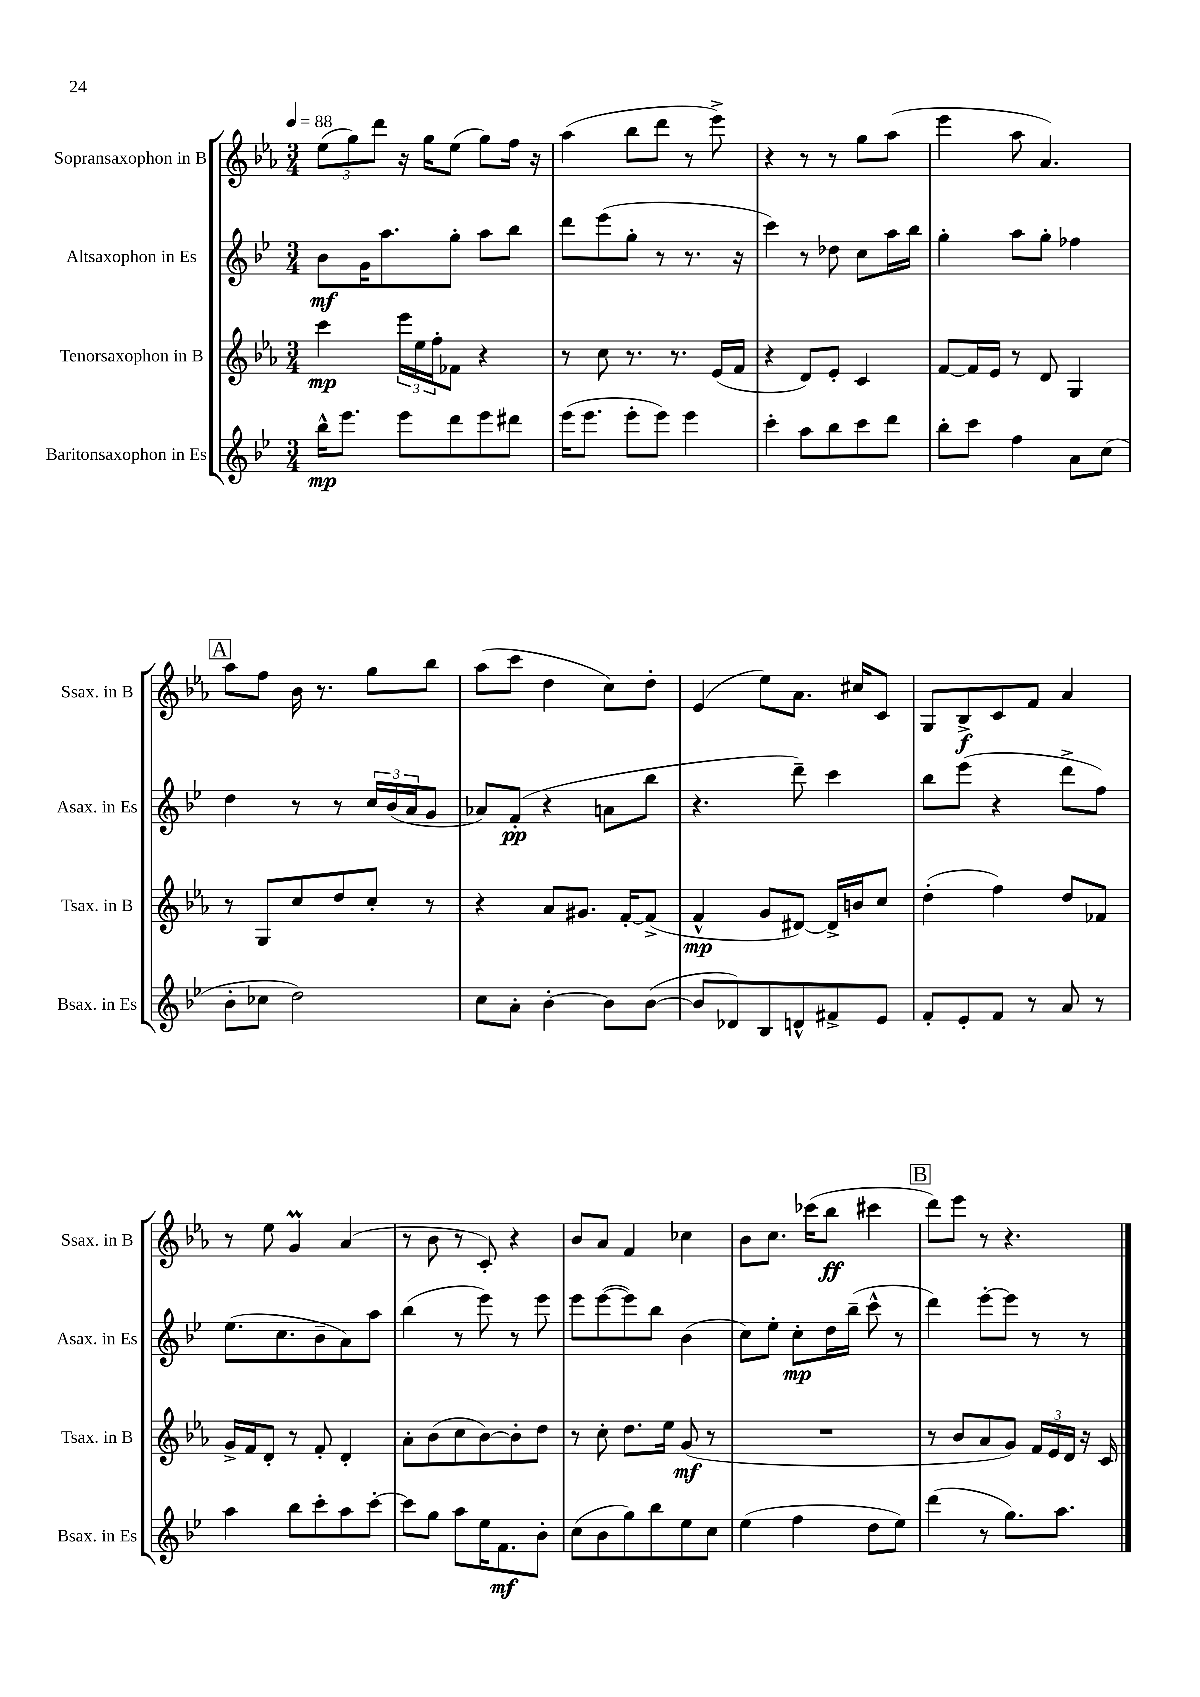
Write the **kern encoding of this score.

**kern	**kern	**kern	**kern
*staff4	*staff3	*staff2	*staff1
*clefG2	*clefG2	*clefG2	*clefG2
*k[b-e-]	*k[b-e-a-]	*k[b-e-]	*k[b-e-a-]
*M3/4	*M3/4	*M3/4	*M3/4
*MM88	*MM88	*MM88	*MM88
16bb-^^\LK	4ccc\	8b-\L	(12ee-\L
8.eee-\J	.	.	.
.	.	.	12gg\)
.	.	16g\K	.
.	.	.	12ddd\J
.	.	8.aa\	.
8eee-\L	24eee-\LL	.	16r
.	24ee-\	.	.
.	.	.	16gg\LK
.	24ff'\J	.	.
8ddd\	8f-\J	8gg'\J	(8ee-\J
8eee-\	4r	8aa\L	8gg\L)
8ddd#\J	.	8bb-\J	16ff\Jk
.	.	.	16r
=	=	=	=
(16eee-\LK	8r	8ddd\L	(4aa-\
8.eee-\J	.	.	.
.	8cc\	(8eee-\	.
8eee-'\L	8.r	8gg'\J	8bb-\L
8eee-\J)	.	8r	8ddd\J
.	8.r	.	.
4eee-\	.	8.r	8r
.	(16e-/LL	.	8eee-^\)
.	16f/JJ	16r	.
=	=	=	=
4ccc'\	4r	4ccc\)	4r
8aa\L	8d/L)	8r	8r
8bb-\	8e-'/J	8dd-\	8r
8ccc\	4c/	8cc\L	8gg\L
8ddd\J	.	16aa\L	(8aa-\J
.	.	16bb-\JJ	.
=	=	=	=
8bb-'\L	[8f/L	4gg'\	4eee-\
8ccc\J	16f/]L	.	.
.	16e-/JJ	.	.
4ff\	8r	8aa\L	8aa-\
.	8d/	8gg'\J	4.a-/)
8a\L	4G/	4ff-\	.
(8cc\J	.	.	.
=	=	=	=
8b-'\L	8r	4dd\	8aa-\L
8cc-\J	8G/L	.	8ff\J
2dd\)	8cc/	8r	16b-\
.	.	.	8.r
.	8dd/	8r	.
.	8cc'/J	24cc/LL	8gg\L
.	.	(24b-/	.
.	.	24a/J	.
.	8r	8g/J	8bb-\J
=	=	=	=
8cc\L	4r	8a-/L)	(8aa-\L
8a'\J	.	(8f'/J	8ccc\J
[4b-'\	8a-/L	4r	4dd\
.	8.g#/J	.	.
8b-\]L	.	8a\L	8cc\L)
.	[16f'/LK	.	.
([8b-\J	(8f^/]J	8bb-\J	8dd'\J
=	=	=	=
8b-/]L	4f^^/	4.r	(4e-/
8d-/)	.	.	.
8B-/	8g/L	.	8ee-\L)
8d^^/	[8d#/J)	8ddd~\)	8.a-\J
8f#^/	16d#^/]LL	4ccc\	.
.	16b/J	.	16cc#/LK
8e-/J	8cc/J	.	8c/J
=	=	=	=
8f'/L	(4dd'\	8bb-\L	8G/L
8e-'/	.	(8eee-\J	8B-^/
8f/J	4ff\)	4r	8c/
8r	.	.	8f/J
8a/	8dd/L	8ddd^\L	4a-/
8r	8f-/J	8ff\J)	.
=	=	=	=
4aa\	16g^/LL	(8.ee-\L	8r
.	16f/J	.	.
.	8d'/J	.	8ee-\
.	.	8.cc\	.
8bb-\L	8r	.	4g/
8ccc'\	8f'/	8b-~\	.
8aa\	4d'/	8a\)	(4a-/
[8ccc'\J	.	8aa\J	.
=	=	=	=
8ccc\]L	8a-'\L	(4bb-\	8r
8gg\J	(8b-\	.	8b-\
8aa\L	8cc\	8r	8r
16ee-\K	[8b-\)	8eee-\)	8c'/)
8.f\	.	.	.
.	8b-'\]	8r	4r
8b-'\J	8dd\J	8eee-\	.
=	=	=	=
(8cc\L	8r	8eee-\L	8b-/L
8b-\	8cc'\	([8eee-\	8a-/J
8gg\)	8.dd\L	8eee-\])	4f/
8bb-\	.	8bb-\J	.
.	16ee-\Jk	.	.
8ee-\	(8g/	(4b-\	4cc-\
8cc\J	8r	.	.
=	=	=	=
(4ee-\	2.r	8cc\L)	8b-\L
.	.	8ee-'\J	8.cc\J
4ff\	.	8cc'\L	.
.	.	.	(16ccc-\LK
.	.	16dd\L	8bb-\J
.	.	(16bb-~\JJ	.
8dd\L	.	8ccc^^\	4ccc#\
8ee-\J)	.	8r	.
=	=	=	=
(4ddd\	8r	4ddd\)	8ddd\L)
.	8b-/L	.	8eee-\J
8r	8a-/	[8eee-'\L	8r
8.gg\L)	8g/J)	8eee-\]J	4.r
.	24f/LL	8r	.
.	24e-/	.	.
8.aa\J	.	.	.
.	24d/JJ	.	.
.	16r	8r	.
.	16c/	.	.
==	==	==	==
*-	*-	*-	*-
